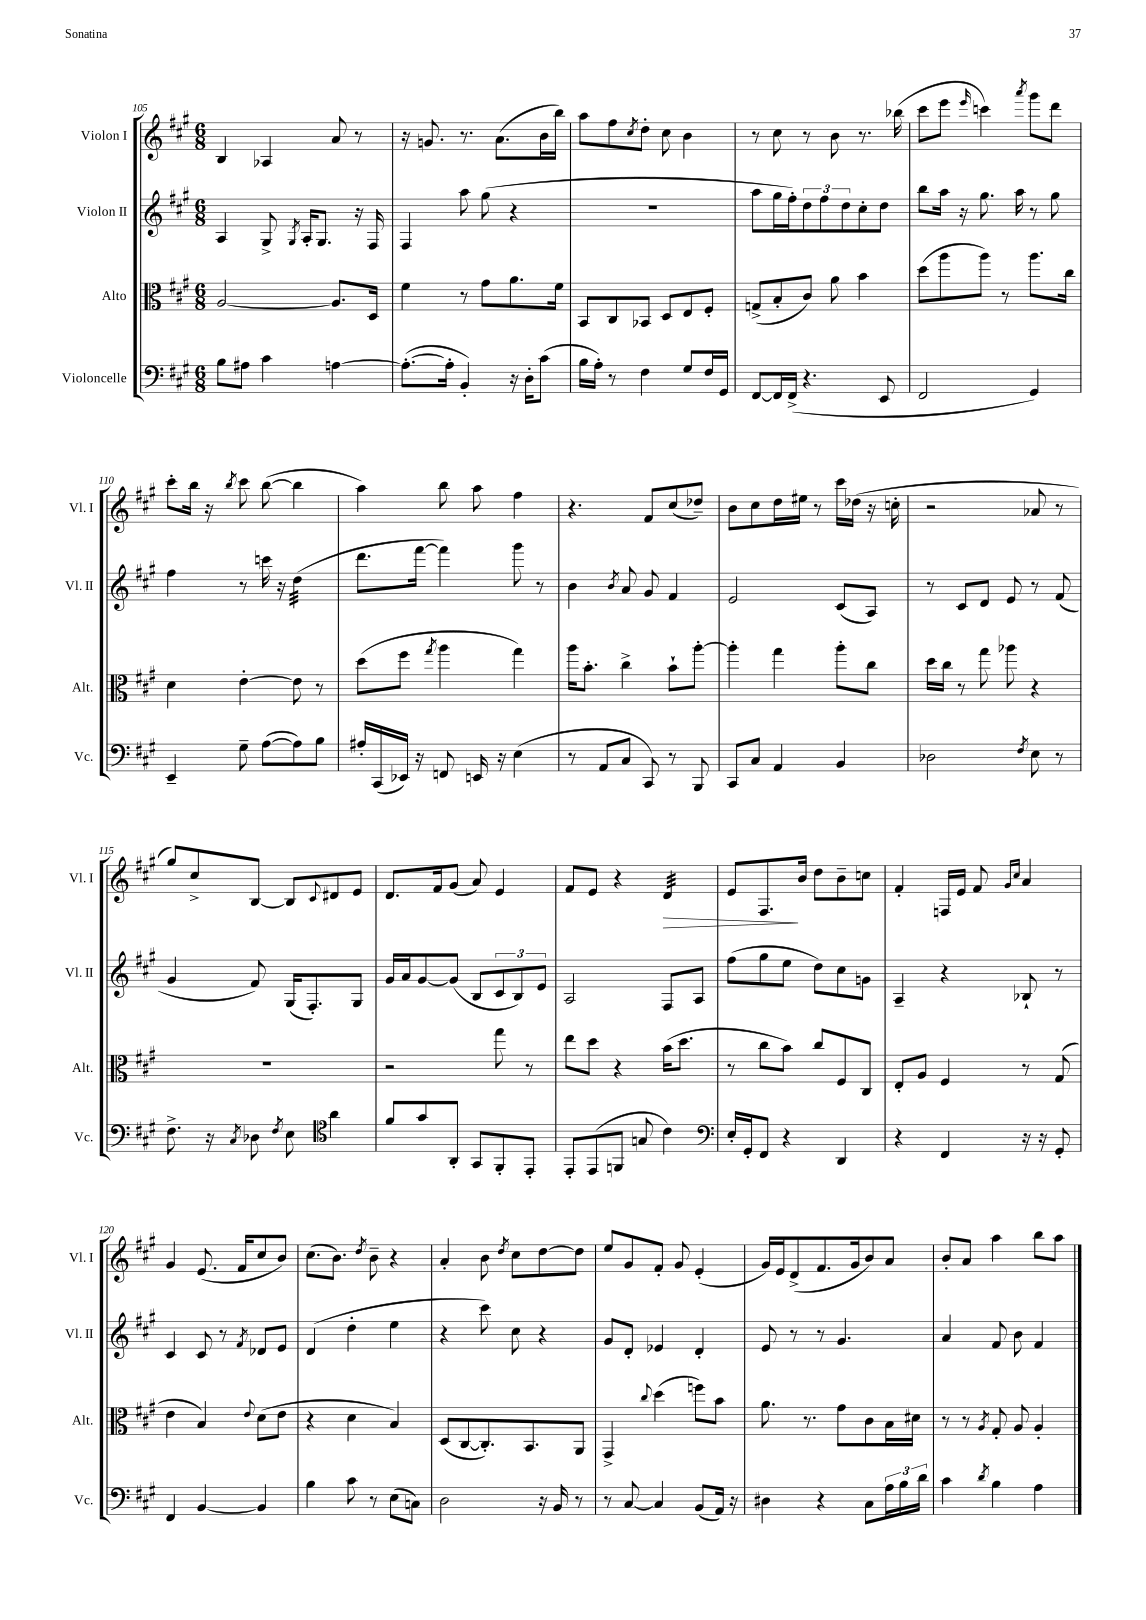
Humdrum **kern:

**kern	**kern	**kern	**kern
*staff4	*staff3	*staff2	*staff1
*clefF4	*clefC3	*clefG2	*clefG2
*k[f#c#g#]	*k[f#c#g#]	*k[f#c#g#]	*k[f#c#g#]
*M6/8	*M6/8	*M6/8	*M6/8
8B	[2A	4A	4B
8A#	.	.	.
4c#	.	8G#^	4A-
.	.	8qG#	.
.	.	16A'	.
.	.	8.G#	.
[4A	8.A]	.	8a
.	.	16r	8r
.	16D	16F#	.
=	=	=	=
(8.A'_	4f#	4F#	16r
.	.	.	8.g
16A']	.	.	.
4BB')	8r	8aa	8.r
.	8g#	(8gg#	.
.	.	.	(8.a
16r	8.a	4r	.
16D'	.	.	.
(8c#	.	.	16b
.	16f#	.	16bb)
=	=	=	=
16B	8BB	2.r	8aa
16A')	.	.	.
8r	8C#	.	8ff#
.	.	.	8qcc#
4F#	8BB-	.	8dd'
.	8D	.	8cc#
8G#	8E	.	4b
16F#	8F#'	.	.
16GG#	.	.	.
=	=	=	=
[8FF#	(8G^	8aa	8r
16FF#]	8B'	16gg#	8cc#
(16FF#^	.	16ff#')	.
4.r	8c#)	12dd	8r
.	.	12ff#	.
.	8a	.	8b
.	.	12dd	.
.	4b	8cc#'	8.r
8EE	.	8dd	.
.	.	.	(16bb-
=	=	=	=
2FF#	(8dd	8bb	8ccc#
.	8aa	16aa	8eee
.	.	16r	.
.	.	.	16qqeee
.	8aa)	8.gg#	4ccc)
.	8r	.	.
.	.	16aa	.
.	.	.	8qaaa
4GG#)	8.aa	8r	8ggg#
.	.	8gg#	8ddd
.	16cc#	.	.
=	=	=	=
4EE~	4d	4ff#	8ccc#'
.	.	.	16bb
.	.	.	16r
.	.	.	8qbb
8G#~	[4e'	8r	8ccc#
([8A	.	16ccc	([8bb
.	.	16r	.
8A])	8e]	(4dd	4bb]
8B	8r	.	.
=	=	=	=
16A#'	(8dd	8.ddd	4aa)
(16CC#	.	.	.
16EE-)	8ff#	.	.
16r	.	[16fff#	.
.	8qgg#	.	.
8FF	4aa	4fff#])	8bb
16EE	.	.	8aa
16r	.	.	.
(4E	4gg#)	8ggg#	4ff#
.	.	8r	.
=	=	=	=
8r	16aa	4b	4.r
.	8.b'	.	.
8AA	.	.	.
.	.	8qb	.
8C#	4cc#^	8a	.
8CC#)	.	8g#	8f#
8r	8b`	4f#	(8cc#
8BBB	[8aa'	.	8dd-~)
=	=	=	=
8CC#	4aa']	2e	8b
8C#	.	.	8cc#
4AA	4gg#	.	16dd
.	.	.	16ee#
.	.	.	8r
4BB	8aa'	(8c#	16ccc#
.	.	.	(16dd-
.	8cc#	8A)	16r
.	.	.	16cc'
=	=	=	=
2D-	16dd	8r	2r
.	16cc#	.	.
.	8r	8c#	.
.	8gg#	8d	.
.	8aa-	8e	.
8qF#	.	.	.
8E	4r	8r	8a-
8r	.	(8f#	8r
=	=	=	=
8.F#^	2.r	4g#	8gg#)
.	.	.	8cc#^
16r	.	.	.
8qC#	.	.	.
8D-	.	8f#)	[8B
8qF#	.	.	.
8E	.	(16G#	8B]
.	.	8.F#')	.
*clefC4	*	*	*
.	.	.	8qqc#
4a	.	.	8d#
.	.	8G#	8e
=	=	=	=
8f#	2r	16g#	8.d
.	.	16a	.
8g#	.	[8g#	.
.	.	.	16f#
8AA'	.	(8g#]	(8g#
8GG#	.	8B	8a)
8FF#'	8gg#	12c#	4e
.	.	12B)	.
8EE'	8r	.	.
.	.	12e	.
=	=	=	=
8EE'	8ee	2A	8f#
(8EE	8dd	.	8e
8FF	4r	.	4r
8G	.	.	.
4c#)	(16b	8F#	4d
.	8.dd	.	.
.	.	8A	.
=	=	=	=
*clefF4	*	*	*
16E'	8r	(8ff#	8e
16GG#'	.	.	.
8FF#	8cc#	8gg#	8.F#
4r	8b)	8ee	.
.	.	.	16b
.	8cc#	8dd)	8dd
4DD	8F#	8cc#	8b~
.	8C#	8g	8cc
=	=	=	=
4r	8E'	4A~	4f#'
.	8A	.	.
4FF#	4F#	4r	16F
.	.	.	16e
.	.	.	8f#
.	.	.	16qqg#
.	.	.	16qqcc#
16r	8r	8B-`	4a
16r	.	.	.
8GG#'	(8G#	8r	.
=	=	=	=
4FF#	4e	4c#	4g#
[4BB	4B)	8c#	(8.e
.	.	8r	.
.	.	.	16f#
.	8qqe	8qf#	.
4BB]	(8d	8d-	8cc#
.	8e	8e	8b)
=	=	=	=
4B	4r	(4d	(8.cc#
.	.	.	8.b)
8c#	4d	4dd'	.
.	.	.	8qdd
8r	.	.	8b~
(8E	4B)	4ee	4r
8C)	.	.	.
=	=	=	=
2D	(8D	4r	4a'
.	[8C#	.	.
.	8.C#'])	8ccc#)	8b
.	.	.	8qdd
.	.	8cc#	8cc#
.	8.BB	.	.
16r	.	4r	[8dd
16BB	.	.	.
8r	8AA	.	8dd]
=	=	=	=
8r	4GG#^	8g#	8ee
[8C#	.	8d'	8g#
.	8qqcc#	.	.
4C#]	(4dd	4e-	8f#'
.	.	.	8g#
(8BB	8ff)	4d'	(4e'
16AA)	8b	.	.
16r	.	.	.
=	=	=	=
4D#	8.a	8e	16g#)
.	.	.	16e
.	.	8r	(8d^
.	8.r	.	.
4r	.	8r	8.f#
.	8g#	4.g#	.
.	.	.	16g#
8C#	8c#	.	8b)
24A	16B	.	8a
24B	.	.	.
.	16d#	.	.
24d	.	.	.
=	=	=	=
4c#	8r	4a	8b'
.	8r	.	8a
8qd	8qA	.	.
4B	8G#'	8f#	4aa
.	8A	8b	.
4A	4A'	4f#	8bb
.	.	.	8aa
==	==	==	==
*-	*-	*-	*-
